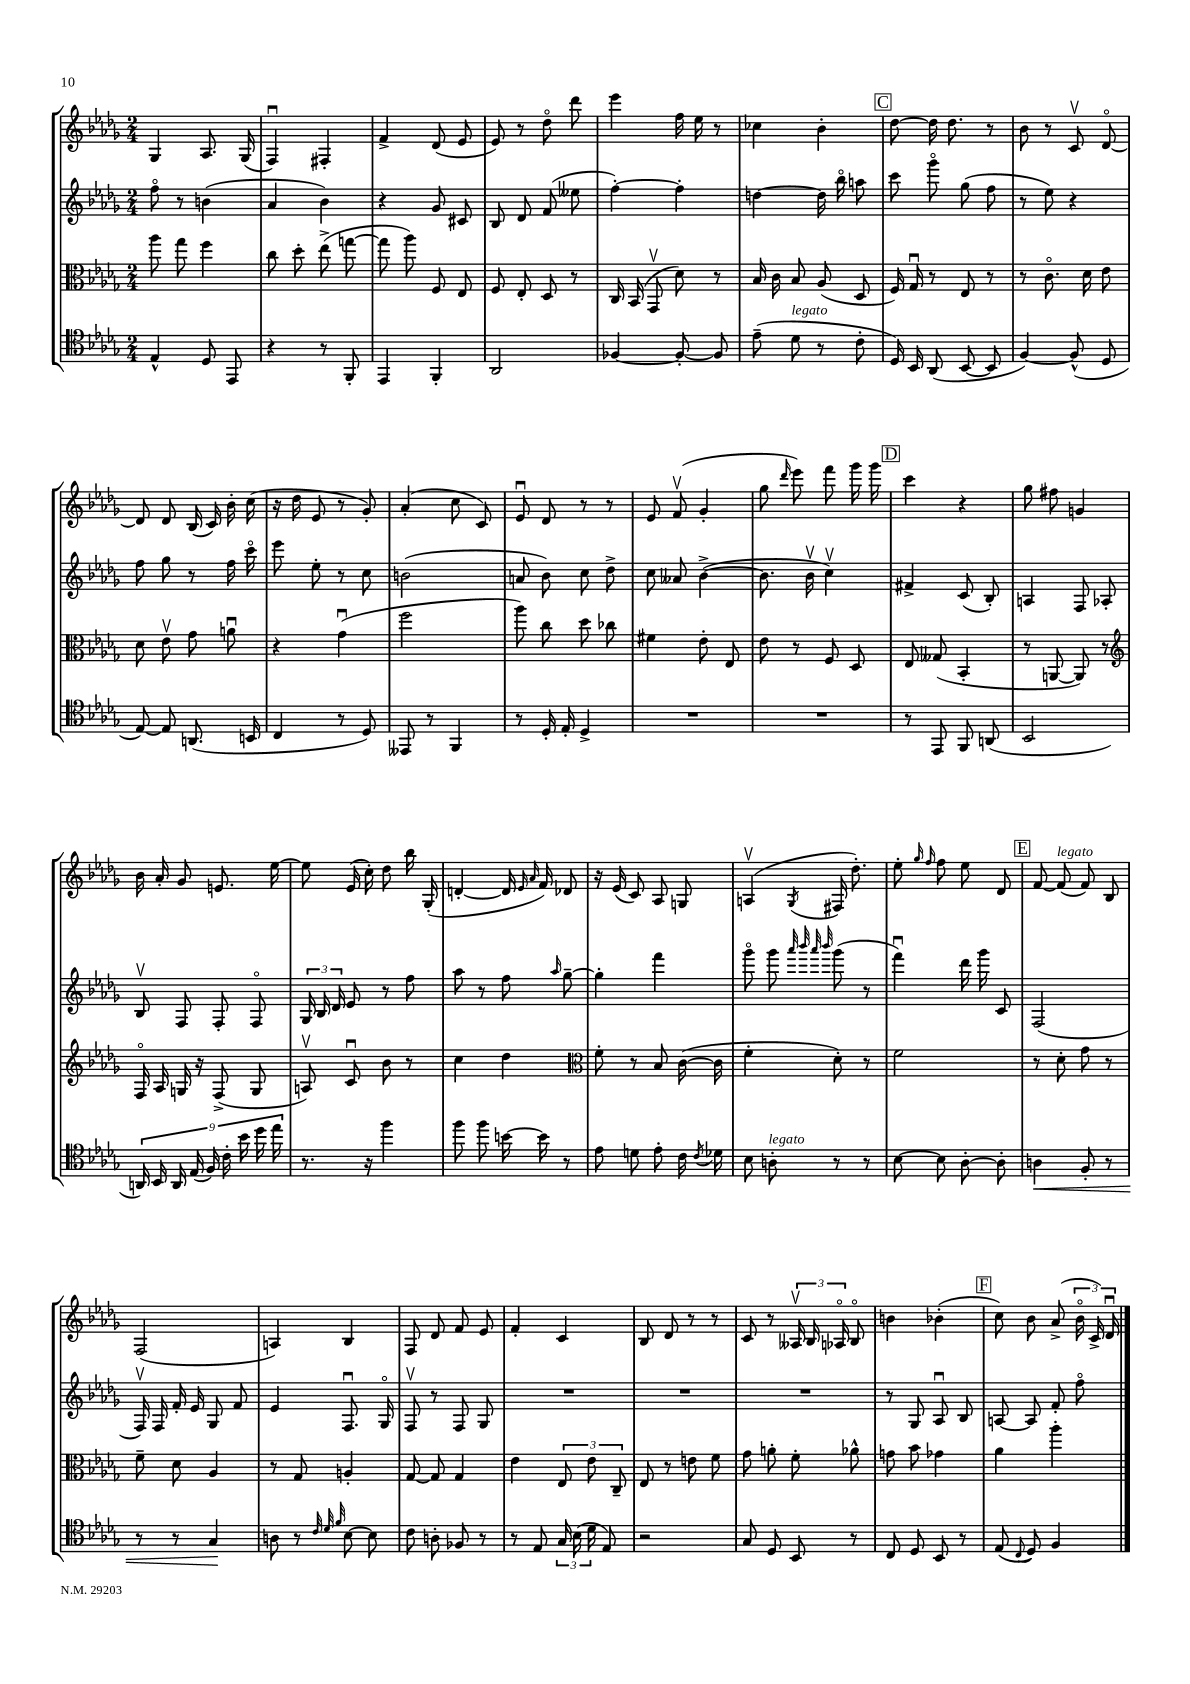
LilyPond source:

<<
\new StaffGroup <<
\new Staff = "s0" {
    \clef treble \key des \major \numericTimeSignature \time 2/4
    \autoBeamOff ges4 aes8. ges16( |
    f4\downbow) fis4-. |
    f'4-> des'8( ees'8 |
    ees'8) r8 des''8\flageolet des'''8 |
    ees'''4 f''16 ees''16 r8 |
    ces''4 bes'4-. |
    \mark \markup { \box "C" } des''8~ des''16 des''8. r8 |
    bes'8 r8 c'8\upbow des'8~\flageolet |
    des'8 des'8 bes16( c'16) bes'16-. c''16( |
    r16 des''16 ees'8 r8 ges'8-.) |
    aes'4-.( c''8 c'8) |
    ees'8\downbow des'8 r8 r8 |
    ees'8 f'8\upbow( ges'4-. |
    ges''8 \grace { des'''16 } ees'''8) f'''8 ges'''16 ges'''16 |
    \mark \markup { \box "D" } c'''4 r4 |
    ges''8 fis''8 g'4 |
    bes'16 aes'16-. ges'8 e'8. ees''16~ |
    ees''8 ees'16( c''16-.) des''8 bes''16 ges16-.( |
    d'4~-. d'16 \grace { ees'16 aes'16 } f'16) des'8 |
    r16 ees'16( c'8) aes8 g8 |
    a4\upbow( \acciaccatura { ges8 } fis16 des''8.-.) |
    ees''8-. \grace { ges''16 f''16 } f''8 ees''8 des'8 |
    \mark \markup { \box "E" } f'8~ f'8^\markup { \italic "legato" }( f'8) bes8 |
    f2( |
    a4) bes4 |
    f8 des'8 f'8 ees'8 |
    f'4-. c'4 |
    bes8 des'8 r8 r8 |
    c'8 r8 \tuplet 3/2 { aeses16\upbow bes16 aes16\flageolet } bes8\flageolet |
    b'4 bes'4-.( |
    \mark \markup { \box "F" } c''8) bes'8 aes'8->( \tuplet 3/2 { bes'16\flageolet c'16->) des'16\downbow } \bar "|." |
}
\new Staff = "s1" {
    \clef treble \key des \major \numericTimeSignature \time 2/4
    \autoBeamOff f''8\flageolet r8 b'4( |
    aes'4 bes'4) |
    r4 ges'8 cis'8 |
    bes8 des'8 f'8( eeses''8 |
    f''4~-.) f''4-. |
    d''4~ d''16 bes''16\flageolet a''8 |
    \mark \markup { \box "C" } c'''8 ges'''8\flageolet ges''8( f''8 |
    r8 ees''8) r4 |
    f''8 ges''8 r8 f''16 c'''16\flageolet |
    ees'''8 ees''8-. r8 c''8 |
    b'2( |
    a'8 bes'8) c''8 des''8-> |
    c''8 aeses'8 bes'4~->( |
    bes'8. bes'16\upbow c''4\upbow) |
    \mark \markup { \box "D" } fis'4-> c'8( bes8-.) |
    a4 f8 aes8-. |
    bes8\upbow f8 f8-. f8\flageolet |
    \tuplet 3/2 { ges16 bes16 des'16 } ees'8 r8 f''8 |
    aes''8 r8 f''8 \grace { aes''16 } ges''8~-- |
    ges''4-. f'''4 |
    ges'''8\flageolet ges'''8 \grace { aes'''32 bes'''32 aes'''32 bes'''32 } ges'''8( r8 |
    f'''4\downbow) des'''16 ges'''16 c'8 |
    \mark \markup { \box "E" } f2( |
    f16\upbow) f16 f'16-. ees'16 ges8 f'8 |
    ees'4 f8.\downbow ges16\flageolet |
    f8\upbow r8 f8 ges8 |
    R2 |
    R2 |
    R2 |
    r8 ges8 aes8\downbow bes8 |
    \mark \markup { \box "F" } a8~ a8 f'8-. f''8\flageolet \bar "|." |
}
\new Staff = "s2" {
    \clef alto \key des \major \numericTimeSignature \time 2/4
    \autoBeamOff aes''8 ges''8 f''4 |
    c''8 des''8-. ees''8->( g''8~ |
    g''8 aes''8) f8 ees8 |
    f8 ees8-. des8 r8 |
    c16 bes,16( ges,8\upbow des'8) r8 |
    bes16 c'16 bes8 aes8( des8 |
    \mark \markup { \box "C" } f16) ges16\downbow r8 ees8 r8 |
    r8 c'8.\flageolet des'16 ees'8 |
    des'8 ees'8\upbow ges'8 a'8\downbow |
    r4 ges'4\downbow( |
    f''2 |
    aes''8) c''8 des''8 ces''8 |
    fis'4 ees'8-. ees8 |
    ees'8 r8 f8 des8 |
    \mark \markup { \box "D" } ees8 geses8( bes,4-. |
    r8 a,8~ a,8) r8 |
    \clef treble f16\flageolet aes16 g16 r16 f8->( g8 |
    a8\upbow) c'8\downbow bes'8 r8 |
    c''4 des''4 |
    \clef alto f'8-. r8 bes8 c'16~( c'16 |
    f'4-. des'8-.) r8 |
    f'2 |
    \mark \markup { \box "E" } r8 des'8-. ges'8 r8 |
    f'8-- des'8 aes4 |
    r8 ges8 a4-. |
    ges8~ ges8 ges4 |
    ees'4 \tuplet 3/2 { ees8 ees'8 c8-- } |
    ees8 r8 e'8 f'8 |
    ges'8 a'8-. f'8-. aes'8-^ |
    g'8 bes'8 ges'4 |
    \mark \markup { \box "F" } aes'4 aes''4-. \bar "|." |
}
\new Staff = "s3" {
    \clef tenor \key des \major \numericTimeSignature \time 2/4
    \autoBeamOff ees4-^ des8 ees,8 |
    r4 r8 f,8-. |
    ees,4 f,4-. |
    aes,2 |
    fes4~ fes8~-. fes8 |
    ees'8--( des'8^\markup { \italic "legato" } r8 c'8-. |
    \mark \markup { \box "C" } des16) bes,16 aes,8( bes,8~ bes,8 |
    f4~) f8-^( des8 |
    ees8~) ees8 a,8.( b,16 |
    c4 r8 des8) |
    eeses,8 r8 f,4 |
    r8 des16-. ees16-. des4-> |
    R2 |
    R2 |
    \mark \markup { \box "D" } r8 ees,8 f,8 a,8( |
    bes,2 |
    \tuplet 9/8 { a,16) bes,16 a,16 ees16( f16) c'16-. bes'16 des''16 ees''16 } |
    r8. r16 f''4 |
    f''8 f''8 b'16~ b'16 r8 |
    ees'8 d'8 ees'8-. c'16 \acciaccatura { c'8 } des'16 |
    bes8 a8-.^\markup { \italic "legato" } r8 r8 |
    bes8~ bes8 aes8~-. aes8-. |
    \mark \markup { \box "E" } a4\< f8-. r8 |
    r8 r8 ges4\! |
    a8 r8 \grace { c'32 des'32 f'32 } bes8~ bes8 |
    c'8 a8-. fes8 r8 |
    r8 ees8 \tuplet 3/2 { ges16 bes16( des'16 } ees8) |
    r2 |
    ges8 des8 bes,8 r8 |
    c8 des8 bes,8 r8 |
    \mark \markup { \box "F" } ees8( \appoggiatura { c8 } des8) f4 \bar "|." |
}
>>
>>
\layout { \context { \Score \remove "Bar_number_engraver" } }
